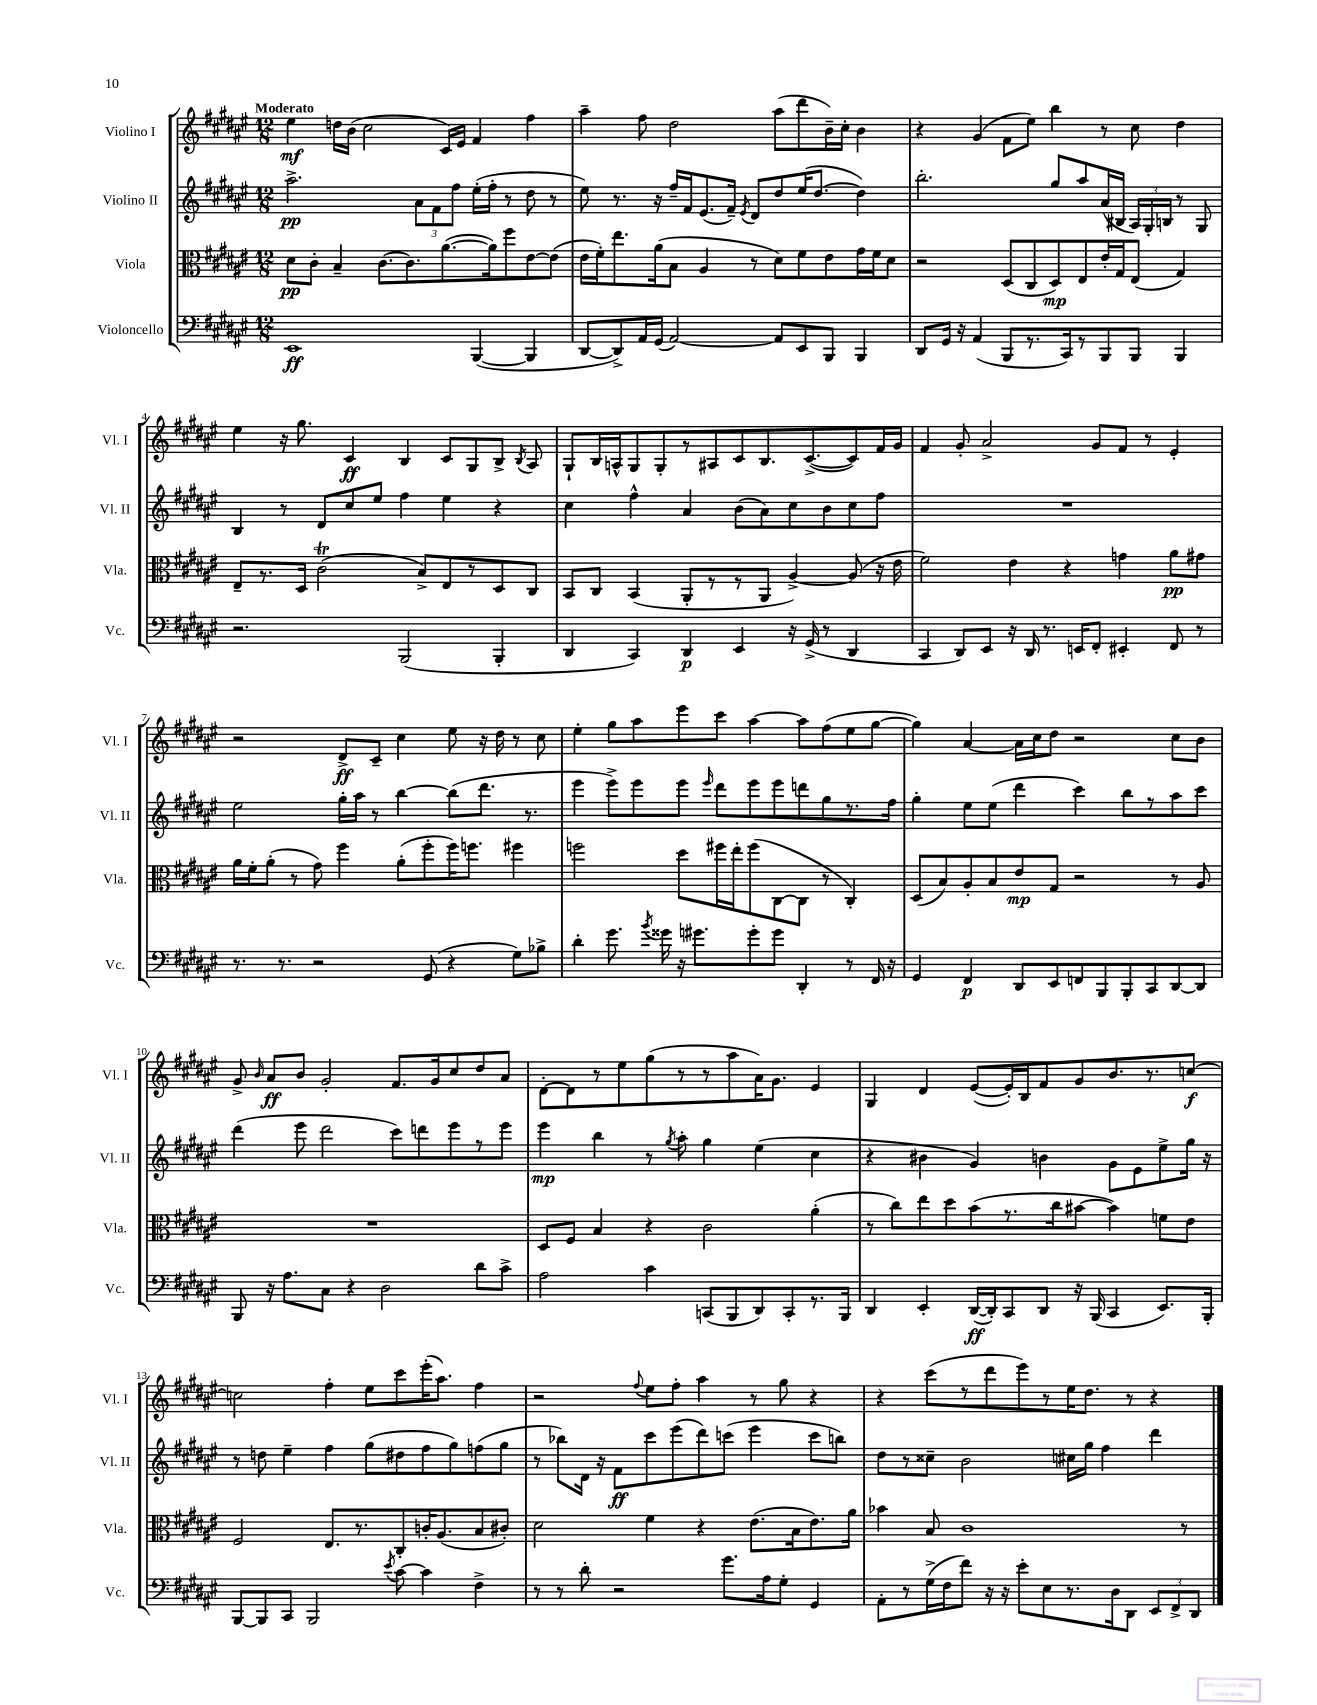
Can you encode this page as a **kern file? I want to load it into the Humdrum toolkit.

**kern	**dynam	**kern	**dynam	**kern	**dynam	**kern	**dynam
*part4	*part4	*part3	*part3	*part2	*part2	*part1	*part1
*staff4	*staff4	*staff3	*staff3	*staff2	*staff2	*staff1	*staff1
*I"Violoncello	*	*I"Viola	*	*I"Violino II	*	*I"Violino I	*
*I'Vc.	*	*I'Vla.	*	*I'Vl. II	*	*I'Vl. I	*
*clefF4	*	*clefC3	*	*clefG2	*	*clefG2	*
*k[f#c#g#d#a#e#]	*	*k[f#c#g#d#a#e#]	*	*k[f#c#g#d#a#e#]	*	*k[f#c#g#d#a#e#]	*
*M12/8	*	*M12/8	*	*M12/8	*	*M12/8	*
=1	=1	=1	=1	=1	=1	=1	=1
!	!	!	!	!	!	!LO:TX:a:B:t=Moderato	!
1EE#	ff	8d#\L	pp	2.aa#^\	pp	4ee#\	mf
.	.	8c#'\J	.	.	.	.	.
.	.	4B~/	.	.	.	16ddn\LL	.
.	.	.	.	.	.	(16b\JJ	.
.	.	.	.	.	.	2cc#\	.
.	.	[8.c#\L	.	.	.	.	.
.	.	8.c#\]	.	.	.	.	.
.	.	.	.	12a#\L	.	.	.
.	.	.	.	12f#\	.	.	.
.	.	([8.a#\	.	.	.	16c#/LL)	.
.	.	.	.	12ff#\J	.	.	.
.	.	.	.	.	.	16e#/JJ	.
([4BBB/	.	.	.	(16ee#'\LL	.	4f#/	.
.	.	16a#\k])	.	16ff#'\JJ	.	.	.
.	.	8ff#\	.	8r	.	.	.
4BBB/]	.	[8e#\	.	8dd#\	.	4ff#\	.
.	.	(8e#\J]	.	8r	.	.	.
=2	=2	=2	=2	=2	=2	=2	=2
[8DD#/L	.	16e#\LL	.	8ee#\)	.	4aa#~\	.
.	.	16f#'\J)	.	.	.	.	.
8DD#^/])	.	8.ee#\	.	8.r	.	.	.
16AA#/L	.	.	.	.	.	8ff#\	.
(16GG#/JJ	.	(16a#\k	.	16r	.	.	.
[2AA#/)	.	8B\J	.	16ff#~/LL	.	2dd#\	.
.	.	.	.	16f#/J	.	.	.
.	.	4A#/	.	(8.e#/	.	.	.
.	.	.	.	16f#~/Jk)	.	.	.
.	.	.	.	8qe#/	.	.	.
.	.	8r	.	8d#/L	.	.	.
8AA#/L]	.	8d#\L)	.	8dd#/	.	(8aa#\L	.
8EE#/	.	8f#\	.	(16ee#/K	.	8ddd#\	.
.	.	.	.	[8.dd#/J	.	.	.
8BBB/J	.	8e#\	.	.	.	16b~\L)	.
.	.	.	.	.	.	16cc#'\JJ	.
4BBB/	.	16g#\L	.	4dd#\])	.	4b\	.
.	.	16f#\J	.	.	.	.	.
.	.	8d#\J	.	.	.	.	.
=3	=3	=3	=3	=3	=3	=3	=3
8DD#/L	.	2r	.	2.bb'\	.	4r	.
16GG#/Jk	.	.	.	.	.	.	.
16r	.	.	.	.	.	.	.
(4AA#/	.	.	.	.	.	(4g#/	.
8BBB/L	.	(8D#/L	.	.	.	8f#\L	.
8.r	.	8C#/	.	.	.	8ee#\J)	.
.	.	8D#/)	mp	8gg#/L	.	4bb\	.
16CC#/k)	.	.	.	.	.	.	.
8r	.	8E#/	.	8aa#/	.	.	.
8BBB/	.	16e#'/L	.	(16a#/L	.	8r	.
.	.	16G#/J	.	16B#X/JJ	.	.	.
8BBB/J	.	(8E#/J	.	24A#/LL)	.	8cc#\	.
.	.	.	.	24G#'/	.	.	.
.	.	.	.	24Bn/JJ	.	.	.
4BBB/	.	4G#/)	.	8r	.	4dd#\	.
.	.	.	.	8G#/	.	.	.
!!LO:LB:g=z
=4	=4	=4	=4	=4	=4	=4	=4
2.r	.	8E#~/L	.	4B/	.	4ee#\	.
.	.	8.r	.	.	.	.	.
.	.	.	.	8r	.	16r	.
.	.	16D#/Jk	.	.	.	8.gg#\	.
.	.	(2c#T\	.	8d#/L	.	.	.
.	.	.	.	8cc#/	.	4c#/	ff
.	.	.	.	8ee#/J	.	.	.
(2BBB/	.	.	.	4ff#\	.	4B/	.
.	.	8B^/L)	.	.	.	.	.
.	.	8E#/	.	4ee#\	.	8c#/L	.
.	.	8r	.	.	.	8G#/	.
4BBB'/	.	8D#/	.	4r	.	8B^/J	.
.	.	.	.	.	.	8qB/	.
.	.	8C#/J	.	.	.	8A#/	.
=5	=5	=5	=5	=5	=5	=5	=5
4DD#/	.	8BB/L	.	4cc#\	.	8G#`/L	.
.	.	8C#/J	.	.	.	16B/L	.
.	.	.	.	.	.	16An^^/J	.
4CC#/)	.	(4BB/	.	4ff#^^\	.	8G#/	.
.	.	.	.	.	.	8G#'/	.
4DD#/	p	8AA#'/L	.	4a#/	.	8r	.
.	.	8r	.	.	.	8A#X/	.
4EE#/	.	8r	.	(8b\L	.	8c#/	.
.	.	8AA#/J	.	8a#\)	.	8.B/	.
16r	.	[4A#^/)	.	8cc#\	.	.	.
(16GG#^/	.	.	.	.	.	([8.c#^/	.
8r	.	.	.	8b\	.	.	.
4DD#/	.	(8A#/]	.	8cc#\	.	8c#/])	.
.	.	16r	.	8ff#\J	.	16f#/L	.
.	.	16e#\	.	.	.	16g#/JJ	.
=6	=6	=6	=6	=6	=6	=6	=6
4CC#/	.	2f#\)	.	1.r	.	4f#/	.
8DD#/L)	.	.	.	.	.	8g#'/	.
8EE#/J	.	.	.	.	.	2a#^/	.
16r	.	4e#\	.	.	.	.	.
16DD#/	.	.	.	.	.	.	.
8.r	.	.	.	.	.	.	.
.	.	4r	.	.	.	.	.
16EEn/KL	.	.	.	.	.	.	.
8FF#'/J	.	.	.	.	.	8g#/L	.
4EE#X'/	.	4gn\	.	.	.	8f#/J	.
.	.	.	.	.	.	8r	.
8FF#/	.	8a#\L	pp	.	.	4e#'/	.
8r	.	8g#X\J	.	.	.	.	.
!!LO:LB:g=z
=7	=7	=7	=7	=7	=7	=7	=7
8.r	.	16a#\LL	.	2ee#\	.	2r	.
.	.	16f#'\J	.	.	.	.	.
.	.	(8a#'\J	.	.	.	.	.
8.r	.	.	.	.	.	.	.
.	.	8r	.	.	.	.	.
2r	.	8g#\)	.	.	.	.	.
.	.	4ff#\	.	16gg#'\LL	.	8d#^/L	ff
.	.	.	.	16aa#\JJ	.	.	.
.	.	.	.	8r	.	8c#~/J	.
.	.	(8a#'\L	.	[4bb\	.	4cc#\	.
(8GG#/	.	8ff#'\	.	.	.	.	.
4r	.	16ff#\K)	.	(8bb\L]	.	8ee#\	.
.	.	8.ffn\J	.	.	.	.	.
.	.	.	.	8.ddd#\J	.	16r	.
.	.	.	.	.	.	16dd#\	.
8G#\L)	.	4ff#X\	.	.	.	8r	.
.	.	.	.	8.r	.	.	.
8B-X^\J	.	.	.	.	.	8cc#\	.
=8	=8	=8	=8	=8	=8	=8	=8
4d#'\	.	2ffn\	.	4eee#\	.	4ee#'\	.
8.g#\	.	.	.	8eee#^\L)	.	8gg#\L	.
.	.	.	.	8eee#\	.	8aa#\	.
8qb/	.	.	.	.	.	.	.
16g##X\	.	.	.	.	.	.	.
16r	.	8dd#\L	.	8eee#\J	.	8eee#\	.
8.g#X\L	.	.	.	.	.	.	.
.	.	.	.	16qqeee#/	.	.	.
.	.	16ff#X\L	.	8ddd#\L	.	8ccc#\J	.
.	.	16ee#'\J	.	.	.	.	.
8g#'\	.	(8ff#\	.	8eee#\	.	[4aa#\	.
8g#\J	.	[8C#\	.	8eee#\	.	.	.
4DD#'/	.	8C#\J]	.	8dddn\	.	8aa#\L]	.
.	.	8r	.	8gg#\	.	(8ff#\	.
8r	.	4C#'/)	.	8.r	.	8ee#\	.
16FF#/	.	.	.	.	.	[8gg#\J	.
16r	.	.	.	16ff#\Jk	.	.	.
=9	=9	=9	=9	=9	=9	=9	=9
4GG#/	.	(8D#/L	.	4gg#'\	.	4gg#\])	.
.	.	8B/)	.	.	.	.	.
4FF#/	p	8A#'/	.	8ee#\L	.	[4a#/	.
.	.	8B/	.	(8ee#\J	.	.	.
8DD#/L	.	8e#/	mp	4ddd#\	.	16a#\LL]	.
.	.	.	.	.	.	16cc#\J	.
8EE#/	.	8G#/J	.	.	.	8dd#\J	.
8FFn/	.	2r	.	4ccc#\)	.	2r	.
8BBB/	.	.	.	.	.	.	.
8BBB'/	.	.	.	8bb\L	.	.	.
8CC#/	.	.	.	8r	.	.	.
[8DD#/	.	8r	.	8aa#\	.	8cc#\L	.
8DD#/J]	.	8A#/	.	8ccc#\J	.	8b\J	.
!!LO:LB:g=z
=10	=10	=10	=10	=10	=10	=10	=10
8BBB/	.	1.r	.	(4ddd#\	.	8g#^/	.
.	.	.	.	.	.	16qqb/	.
16r	.	.	.	.	.	8a#/L	ff
8.A#\L	.	.	.	.	.	.	.
.	.	.	.	8eee#\	.	8b/J	.
8C#\J	.	.	.	2ddd#\	.	2g#'/	.
4r	.	.	.	.	.	.	.
2D#\	.	.	.	.	.	.	.
.	.	.	.	8ccc#\L)	.	8.f#/L	.
.	.	.	.	8dddn\	.	.	.
.	.	.	.	.	.	16g#/k	.
.	.	.	.	8eee#\	.	8cc#/	.
8d#\L	.	.	.	8r	.	8dd#/	.
8c#^\J	.	.	.	8eee#\J	.	8a#/J	.
=11	=11	=11	=11	=11	=11	=11	=11
2A#\	.	8D#/L	.	4eee#\	mp	[8d#'\L	.
.	.	8F#/J	.	.	.	8d#\]	.
.	.	4B/	.	4bb\	.	8r	.
.	.	.	.	.	.	8ee#\	.
4c#\	.	4r	.	8r	.	(8gg#\	.
.	.	.	.	8qgg#/	.	.	.
.	.	.	.	8aa#'\	.	8r	.
(8CCn/L	.	2c#\	.	4gg#\	.	8r	.
8BBB/	.	.	.	.	.	8aa#\	.
8DD#/)	.	.	.	(4ee#\	.	16a#\K)	.
.	.	.	.	.	.	8.g#\J	.
8CC'/	.	.	.	.	.	.	.
8.r	.	(4a#'\	.	4cc#\	.	4e#/	.
16BBB/Jk	.	.	.	.	.	.	.
=12	=12	=12	=12	=12	=12	=12	=12
4DD#/	.	8r	.	4r	.	4G#/	.
.	.	8cc#\L)	.	.	.	.	.
4EE#'/	.	8ee#\	.	4b#X\	.	4d#/	.
.	.	8dd#\	.	.	.	.	.
([16DD#/LL	ff	(8b\	.	4g#/)	.	([8e#/L	.
16DD#'/J])	.	.	.	.	.	.	.
8CC#/	.	8.r	.	.	.	16e#'/L])	.
.	.	.	.	.	.	16B/J	.
8DD#/J	.	.	.	4bn\	.	8f#/	.
.	.	16cc#\k	.	.	.	.	.
16r	.	[8b#X\J	.	.	.	8g#/	.
(16BBB/	.	.	.	.	.	.	.
4CC#/	.	4b#\])	.	8g#\L	.	8.b/	.
.	.	.	.	8e#\	.	.	.
.	.	.	.	.	.	8.r	.
8.EE#/L)	.	8fn\L	.	8ee#^\	.	.	.
.	.	8e#\J	.	16gg#\Jk	.	[8ccn/J	f
16BBB'/Jk	.	.	.	16r	.	.	.
!!LO:LB:g=z
=13	=13	=13	=13	=13	=13	=13	=13
[8BBB/L	.	2F#/	.	8r	.	2ccn\]	.
8BBB/]	.	.	.	8ddn\	.	.	.
8CC#/J	.	.	.	4ee#~\	.	.	.
2BBB/	.	.	.	.	.	.	.
.	.	8.E#/L	.	4ff#\	.	4ff#'\	.
.	.	8.r	.	.	.	.	.
.	.	.	.	(8gg#\L	.	8ee#\L	.
8qe#/	.	.	.	.	.	.	.
[8c#\	.	8C#'/	.	8dd#X\	.	8ccc#\	.
4c#\]	.	16cn'/K	.	8ff#\	.	(16eee#'\K	.
.	.	(8.A#/	.	.	.	8.aa#\J)	.
.	.	.	.	8gg#\)	.	.	.
4F#^\	.	8B/	.	(8ffn\	.	4ff#\	.
.	.	8c#X'/J)	.	8gg#\J	.	.	.
=14	=14	=14	=14	=14	=14	=14	=14
8r	.	2d#\	.	8r	.	2r	.
8r	.	.	.	8bb-X\L)	.	.	.
8d#'\	.	.	.	16d#\Jk	.	.	.
.	.	.	.	16r	.	.	.
2r	.	.	.	8f#\L	ff	.	.
.	.	.	.	.	.	8qqff#/	.
.	.	4f#\	.	8ccc#\	.	8ee#\L	.
.	.	.	.	(8eee#\	.	8ff#'\J	.
.	.	4r	.	8ddd#\)	.	4aa#\	.
8.g#\L	.	.	.	(8cccn\J	.	.	.
.	.	(8.e#\L	.	4eee#\	.	8r	.
16A#\k	.	.	.	.	.	.	.
8G#'\J	.	.	.	.	.	8gg#\	.
.	.	16B\k	.	.	.	.	.
4GG#/	.	8.e#\)	.	8ccc\L	.	4r	.
.	.	.	.	8bbn\J)	.	.	.
.	.	16a#\Jk	.	.	.	.	.
=15	=15	=15	=15	=15	=15	=15	=15
8AA#'\L	.	4b-X\	.	8dd#\L	.	4r	.
8r	.	.	.	8r	.	.	.
(16G#^\L	.	8B/	.	8cc##X~\J	.	(8ccc#\L	.
16F#\J	.	.	.	.	.	.	.
8f#\J)	.	1c#	.	2b\	.	8r	.
16r	.	.	.	.	.	8ddd#\	.
16r	.	.	.	.	.	.	.
8e#'\L	.	.	.	.	.	8eee#\)	.
8E#\	.	.	.	.	.	8r	.
8.r	.	.	.	16cc#X\LL	.	16ee#\K	.
.	.	.	.	16gg#\JJ	.	8.dd#\J	.
.	.	.	.	4ff#\	.	.	.
16D#\k	.	.	.	.	.	.	.
8DD#\J	.	.	.	.	.	8r	.
12EE#/L	.	.	.	4ddd#\	.	4r	.
12FF#^/	.	.	.	.	.	.	.
.	.	8r	.	.	.	.	.
12DD#/J	.	.	.	.	.	.	.
==	==	==	==	==	==	==	==
*-	*-	*-	*-	*-	*-	*-	*-
